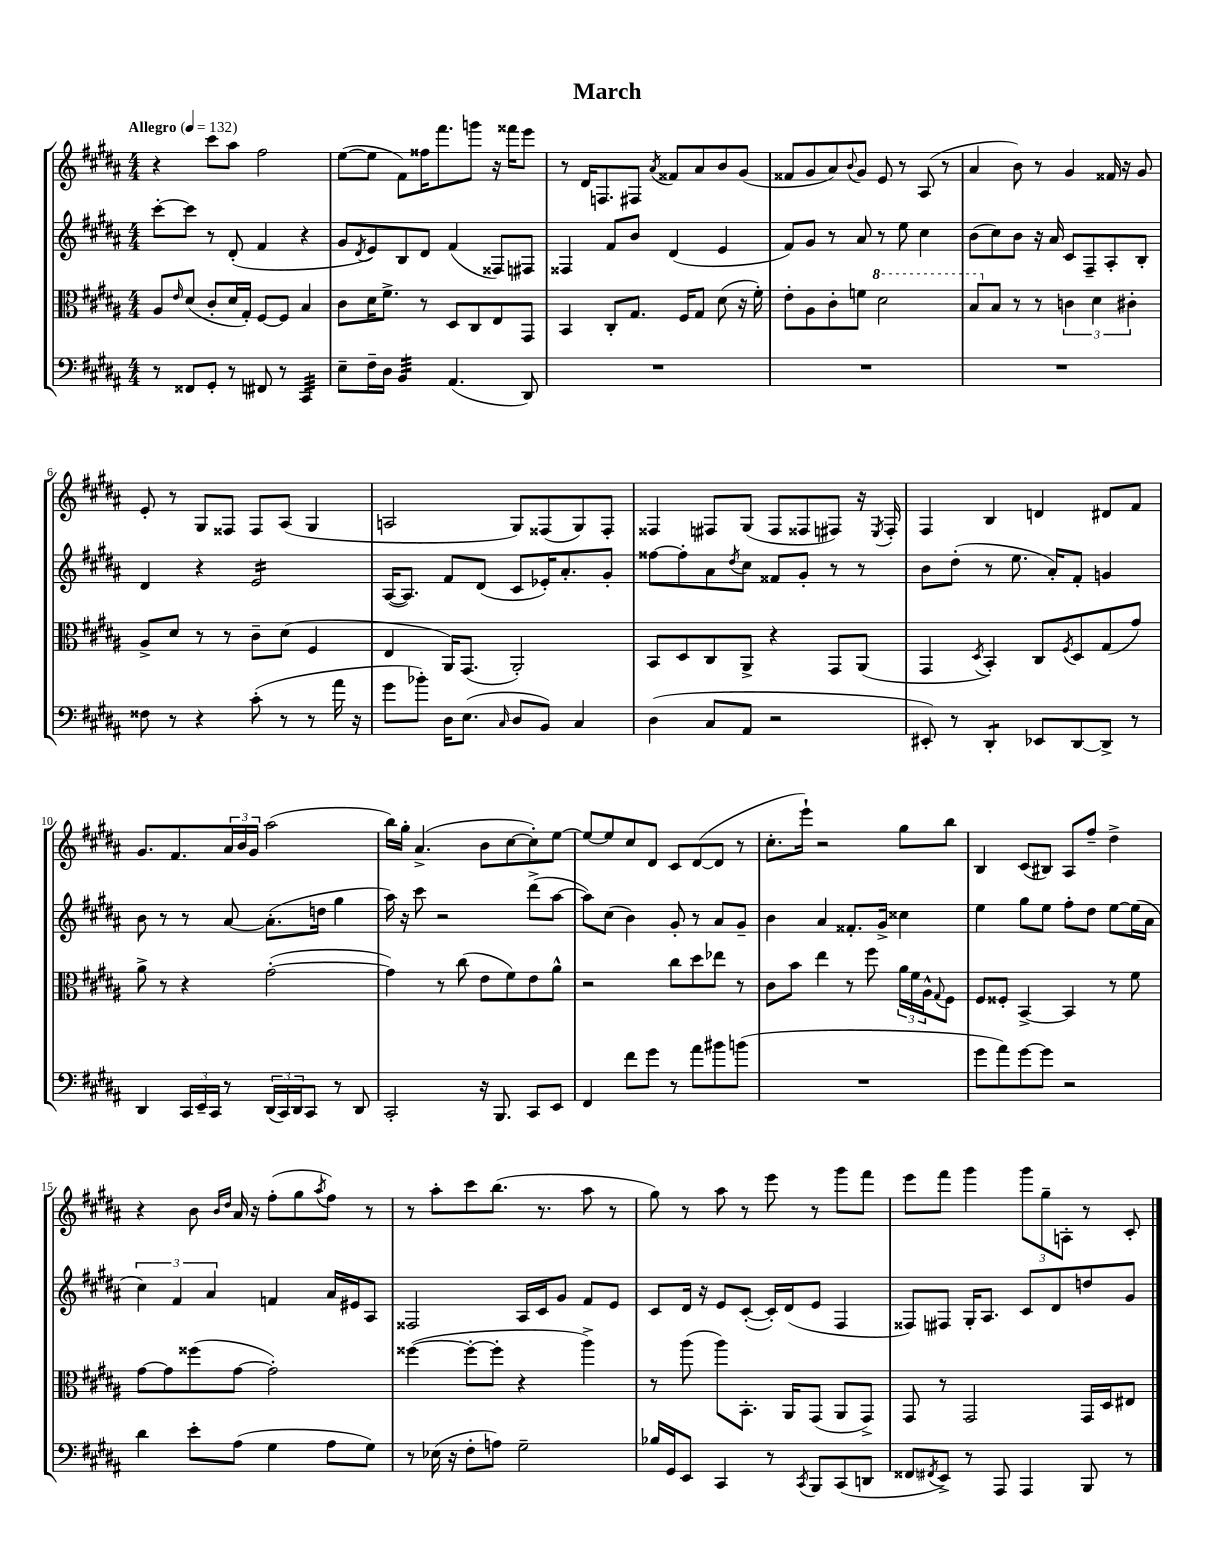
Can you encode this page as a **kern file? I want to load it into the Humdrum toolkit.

**kern	**kern	**kern	**kern
*staff4	*staff3	*staff2	*staff1
*clefF4	*clefC3	*clefG2	*clefG2
*k[f#c#g#d#a#]	*k[f#c#g#d#a#]	*k[f#c#g#d#a#]	*k[f#c#g#d#a#]
*M4/4	*M4/4	*M4/4	*M4/4
*MM132	*MM132	*MM132	*MM132
8r	8A#/L	[8ccc#'\L	4r
.	16qqe/	.	.
8FF##/L	(8d#/J	8ccc#\]J	.
8GG#'/J	8c#'/L	8r	8ccc#\L
8r	16d#/L	(8d#'/	8aa#\J
.	16G#'/JJ)	.	.
8FF#/	[8F#/L	4f#/	2ff#\
8r	8F#/]J	.	.
4CC#/	4B/	4r	.
=	=	=	=
8E~\L	8c#\L	8g#/L	([8ee\L
.	.	8qd#/	.
16F#~\L	16d#\K	8e/)	8ee\]J
16D#\JJ	8.f#^\J	.	.
4BB/	.	8B/	8f#\L)
.	8r	8d#/J	16ff##\K
.	.	.	8.fff#\
(4.AA#/	8D#/L	(4f#/	.
.	8C#/	.	8ggg\J
.	8E/	8F##/L)	16r
.	.	.	16fff##\LK
8DD#/)	8GG#/J	8F#/J	8eee\J
=	=	=	=
1r	4BB/	4F##/	8r
.	.	.	16d#/LK
.	.	.	8.F/
.	8C#'/L	8f#/L	.
.	8.G#/J	8b/J	8F#/J
.	.	.	8qa#/
.	.	(4d#/	8f##/L
.	16F#/LK	.	.
.	8G#/J	.	8a#/
.	(8d#\	4e/	8b/
.	16r	.	(8g#/J
.	16f#'\)	.	.
=	=	=	=
1r	8e'\L	8f#/L)	8f##/L
.	8A#\	8g#/J	8g#/
.	8c#'\	8r	8a#/)
.	.	.	8qqb/
.	8f\J	8a#/	8g#/J
.	2dd#\	8r	8e/
.	.	8ee\	8r
.	.	4cc#\	(8A#/
.	.	.	8r
=	=	=	=
1r	8b/L	(8b\L	4a#/
.	8B/J	8cc#\)	.
.	8r	8b\J	8b\)
.	8r	16r	8r
.	.	16a#/	.
.	6c\	8c#/L	4g#/
.	.	8F#~/	.
.	6d#\	.	.
.	.	8A#'/	16f##/
.	.	.	16r
.	6c#'\	.	.
.	.	8B'/J	8g#/
=	=	=	=
8F##\	8A#^/L	4d#/	8e'/
8r	8d#/J	.	8r
4r	8r	4r	8G#/L
.	8r	.	8F##/J
(8c#'\	8c#~\L	2e/	8F##/L
8r	(8d#\J	.	(8A#/J
8r	4F#/	.	4G#/
16a#\	.	.	.
16r	.	.	.
=	=	=	=
8g#\L	4E/	([16A#/LK	2A/
.	.	8.A#/]J)	.
8b-'\J)	.	.	.
16D#\LK	16AA#/LK)	8f#/L	.
(8.E\J	(8.GG#/J	.	.
.	.	(8d#/J	.
16qqC#/	.	.	.
8D#/L	2AA#'/)	8c#/L	8G#/L)
8BB/J)	.	16e-'/K)	(8F##/
.	.	8.a#'/	.
4C#/	.	.	8G#/)
.	.	8g#'/J	8F##'/J
=	=	=	=
(4D#\	8BB/L	[8ff##\L	4F##/
.	8D#/	8ff##'\]	.
8C#/L	8C#/	8a#\	8F#/L
.	.	8qdd#/	.
8AA#/J	8AA#^/J	8cc#\J	(8G#/J
2r	4r	8f##/L	8F#/L
.	.	8g#'/J	8F##/
.	8GG#/L	8r	8F#/J)
.	(8AA#/J	8r	16r
.	.	.	8qE/
.	.	.	16F#'/
=	=	=	=
8EE#'/)	4GG#/	8b\L	4F#/
8r	.	(8dd#'\J	.
.	8qD#/	.	.
4DD#'/	4BB'/)	8r	4B/
.	.	8.ee\	.
8EE-/L	8C#/L	.	4d/
.	.	16a#'/LK)	.
.	8qF#/	.	.
[8DD#/	8D#/	8f#'/J	.
8DD#^/]J	(8G#/	4g/	8d#/L
8r	8g#/J)	.	8f#/J
=	=	=	=
4DD#/	8a#^\	8b\	8.g#/L
.	8r	8r	.
.	.	.	8.f#/
24CC#/LL	4r	8r	.
24EE~/	.	.	.
24CC#/JJ	.	.	.
8r	.	[8a#/	24a#/L
.	.	.	24b/
.	.	.	24g#/JJ
(24DD#/LL	([2g#'\	(8.a#'\]L	(2aa#\
24CC#/)	.	.	.
24DD#/J	.	.	.
8CC#/J	.	.	.
.	.	16dd\Jk	.
8r	.	4gg#\	.
8DD#/	.	.	.
=	=	=	=
2CC#'/	4g#\])	16aa#\)	16bb\LL)
.	.	16r	16gg#'\JJ
.	.	8ccc#\	(4.a#^/
.	8r	2r	.
.	(8cc#\	.	.
16r	8e\L	.	8b\L
8.BBB/	.	.	.
.	8f#\)	.	[8cc#\
8CC#/L	8e\	(8ddd#^\L	8cc#'\])
8EE/J	8a#^^\J	[8aa#\J	[8ee\J
=	=	=	=
4FF#/	2r	8aa#\]L)	8ee/_L
.	.	(8cc#\J	8ee/]
8f#\L	.	4b\)	8cc#/
8g#\J	.	.	8d#/J
8r	8cc#\L	8g#'/	8c#/L
8a#\L	8dd#\	8r	([8d#/
8b#\	8ee-\J	8a#/L	8d#/]J
(8b\J	8r	8g#~/J	8r
=	=	=	=
1r	8c#\L	4b\	8.cc#'\L
.	8b\J	.	.
.	.	.	16eee`\Jk)
.	4ee\	4a#/	2r
.	8r	8.f##'/L	.
.	8ff#\	.	.
.	.	16g#^/Jk	.
.	24a#\LL	4cc##\	8gg#\L
.	24f#\	.	.
.	24A#^^\J	.	.
.	8qqG#/	.	.
.	8F#\J	.	8bb\J
=	=	=	=
8g#\L	8F#/L	4ee\	4B/
8a#\)	8F##'/J	.	.
[8g#\	[4BB^/	8gg#\L	(8c#/L
8g#\]J	.	8ee\J	8B#/J)
2r	4BB/]	8ff#'\L	8A#/L
.	.	8dd#\J	8ff#~/J
.	8r	[8ee\L	4dd#^\
.	8f#\	(16ee\]L	.
.	.	16a#\JJ	.
=	=	=	=
4d#\	[8g#\L	6cc#\)	4r
.	8g#\]	.	.
.	.	6f#/	.
8e'\L	(8ff##\	.	8b\
.	.	6a#/	.
.	.	.	16qqb/LL
.	.	.	16qqdd#/JJ
(8A#\J	[8g#\J	.	16a#/
.	.	.	16r
4G#\	2g#'\])	4f/	(8ff#'\L
.	.	.	8gg#\
.	.	.	8qaa#/
8A#\L	.	16a#/LL	8ff#\J)
.	.	16e#/J	.
8G#\J)	.	8A#/J	8r
=	=	=	=
8r	([4ff##\	2F##/	8r
(16E-\	.	.	8aa#'\L
16r	.	.	.
8F#'\L	8ff##'\_L	.	8ccc#\
8A\J)	8ff##'\]J	.	(8.bb\J
2G#~\	4r	16A#/LL	.
.	.	16c#/J	8.r
.	.	8g#/J	.
.	4aa#^\)	8f#/L	8aa#\
.	.	8e/J	8r
=	=	=	=
16B-/LL	8r	8c#/L	8gg#\)
16GG#/J	.	.	.
8EE/J	(8aa#\	16d#/Jk	8r
.	.	16r	.
4CC#/	8aa#\L)	8e/L	8aa#\
.	8.BB'\J	([8c#'/J	8r
8r	.	16c#'/]LL)	8eee\
.	16AA#/LK	(16d#/J	.
8qCC#/	.	.	.
8BBB/L	(8GG#/J	8e/J	8r
(8CC#/	8AA#/L	4F#/	8ggg#\L
8DD/J	8GG#^/J)	.	8fff#\J
=	=	=	=
8FF##/L	8GG#/	8F##/L)	8eee\L
8qFF#/	.	.	.
8EE^/J)	8r	8F#/J	8fff#\J
8r	2GG#/	16G#'/LK	4ggg#\
.	.	8.A#/J	.
8AAA#/	.	.	.
4AAA#/	.	8c#/L	12ggg#\L
.	.	.	12gg#~\
.	.	8d#/	.
.	.	.	12A'\J
8BBB/	16GG#/LL	8dd/	8r
.	16D#/J	.	.
8r	8E#/J	8g#/J	8c#'/
==	==	==	==
*-	*-	*-	*-
